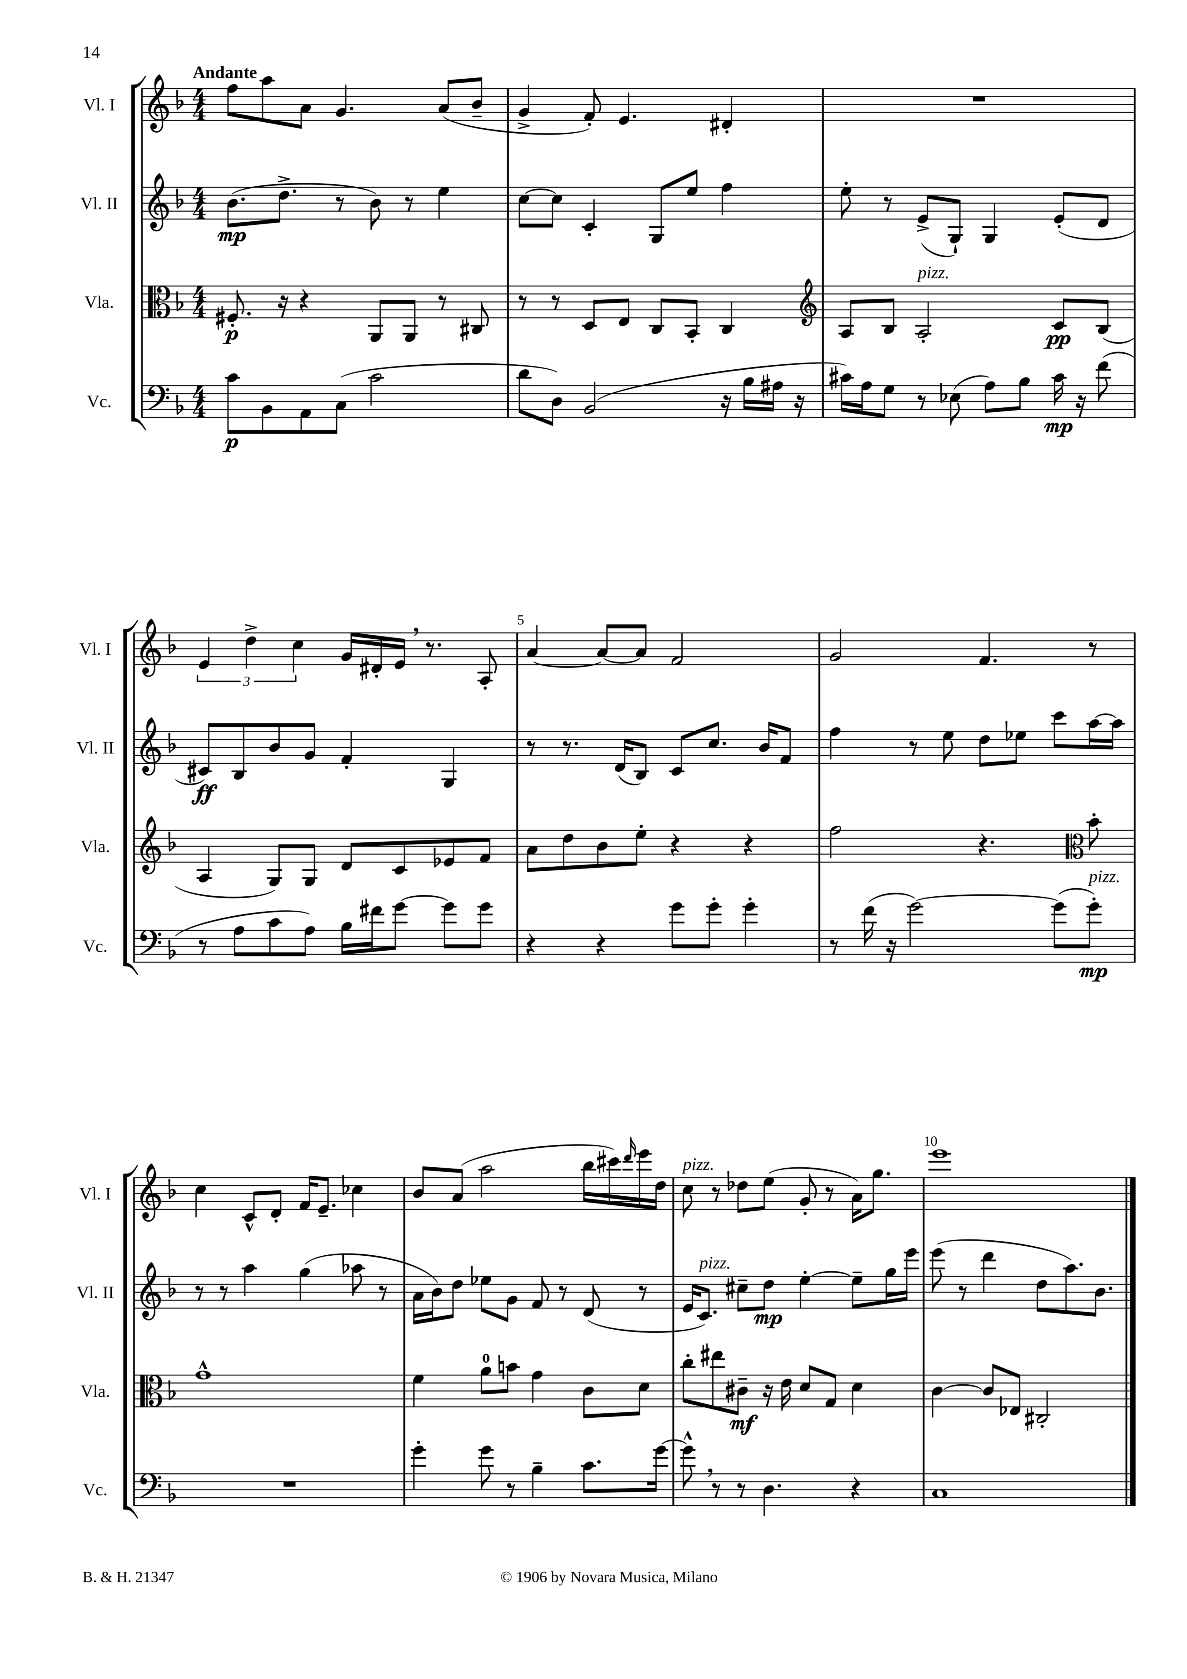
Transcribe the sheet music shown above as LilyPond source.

<<
\new StaffGroup <<
\new Staff = "s0" \with { instrumentName = "Vl. I" shortInstrumentName = "Vl. I" } {
    \clef treble \key f \major \numericTimeSignature \time 4/4 \tempo "Andante"
    f''8 a''8 a'8 g'4. a'8( bes'8-- |
    g'4-> f'8-.) e'4. dis'4-. |
    R1 |
    \tuplet 3/2 { e'4 d''4-> c''4 } g'16 dis'16-. e'16 \breathe r8. a8-. |
    a'4~ a'8~ a'8 f'2 |
    g'2 f'4. r8 |
    c''4 c'8-^ d'8-. f'16 e'8.-- ces''4 |
    bes'8 a'8( a''2 bes''16 cis'''16) \grace { d'''16 } e'''16 d''16 |
    c''8^\markup { \italic "pizz." } r8 des''8 e''8( g'8-. r8 a'16) g''8. |
    e'''1 \bar "|." |
}
\new Staff = "s1" \with { instrumentName = "Vl. II" shortInstrumentName = "Vl. II" } {
    \clef treble \key f \major \numericTimeSignature \time 4/4
    bes'8.\mp( d''8.-> r8 bes'8) r8 e''4 |
    c''8~ c''8 c'4-. g8 e''8 f''4 |
    e''8-. r8 e'8->( g8-!) g4 e'8-.( d'8 |
    cis'8\ff) bes8 bes'8 g'8 f'4-. g4 |
    r8 r8. d'16( bes8) c'8 c''8. bes'16 f'8 |
    f''4 r8 e''8 d''8 ees''8 c'''8 a''16~ a''16 |
    r8 r8 a''4 g''4( aes''8 r8 |
    a'16 bes'16) d''8 ees''8 g'8 f'8 r8 d'8( r8 |
    e'16 c'8.^\markup { \italic "pizz." }) cis''8-- d''8\mp e''4~-. e''8-- g''16 e'''16 |
    e'''8( r8 d'''4 d''8 a''8.) bes'8. \bar "|." |
}
\new Staff = "s2" \with { instrumentName = "Vla." shortInstrumentName = "Vla." } {
    \clef alto \key f \major \numericTimeSignature \time 4/4
    fis8.-.\p r16 r4 a,8 a,8 r8 cis8 |
    r8 r8 d8 e8 c8 bes,8-. c4 |
    \clef treble a8 bes8 a2-.^\markup { \italic "pizz." } c'8\pp bes8( |
    a4 g8) g8 d'8 c'8 ees'8 f'8 |
    a'8 d''8 bes'8 e''8-. r4 r4 |
    f''2 r4. \clef alto bes'8-. |
    g'1-^ |
    f'4 a'8-0 b'8 g'4 c'8 d'8 |
    c''8-. eis''8 cis'8--\mf r16 e'16 d'8 g8 d'4 |
    c'4~ c'8 ees8 cis2-. \bar "|." |
}
\new Staff = "s3" \with { instrumentName = "Vc." shortInstrumentName = "Vc." } {
    \clef bass \key f \major \numericTimeSignature \time 4/4
    c'8\p bes,8 a,8 c8( c'2 |
    d'8 d8) bes,2( r16 bes16 ais16 r16 |
    cis'16) a16 g8 r8 ees8( a8) bes8 cis'16\mp r16 f'8( |
    r8 a8 c'8 a8) bes16 fis'16 g'8~ g'8 g'8 |
    r4 r4 g'8 g'8-. g'4-. |
    r8 f'16( r16 g'2~) g'8( g'8-.\mp^\markup { \italic "pizz." }) |
    R1 |
    g'4-. g'8 r8 bes4-- c'8. g'16~ |
    g'8-^ \breathe r8 r8 d4. r4 |
    c1 \bar "|." |
}
>>
>>
\layout { \context { \Score \override BarNumber.break-visibility = ##(#f #t #t) barNumberVisibility = #(every-nth-bar-number-visible 5) } }
